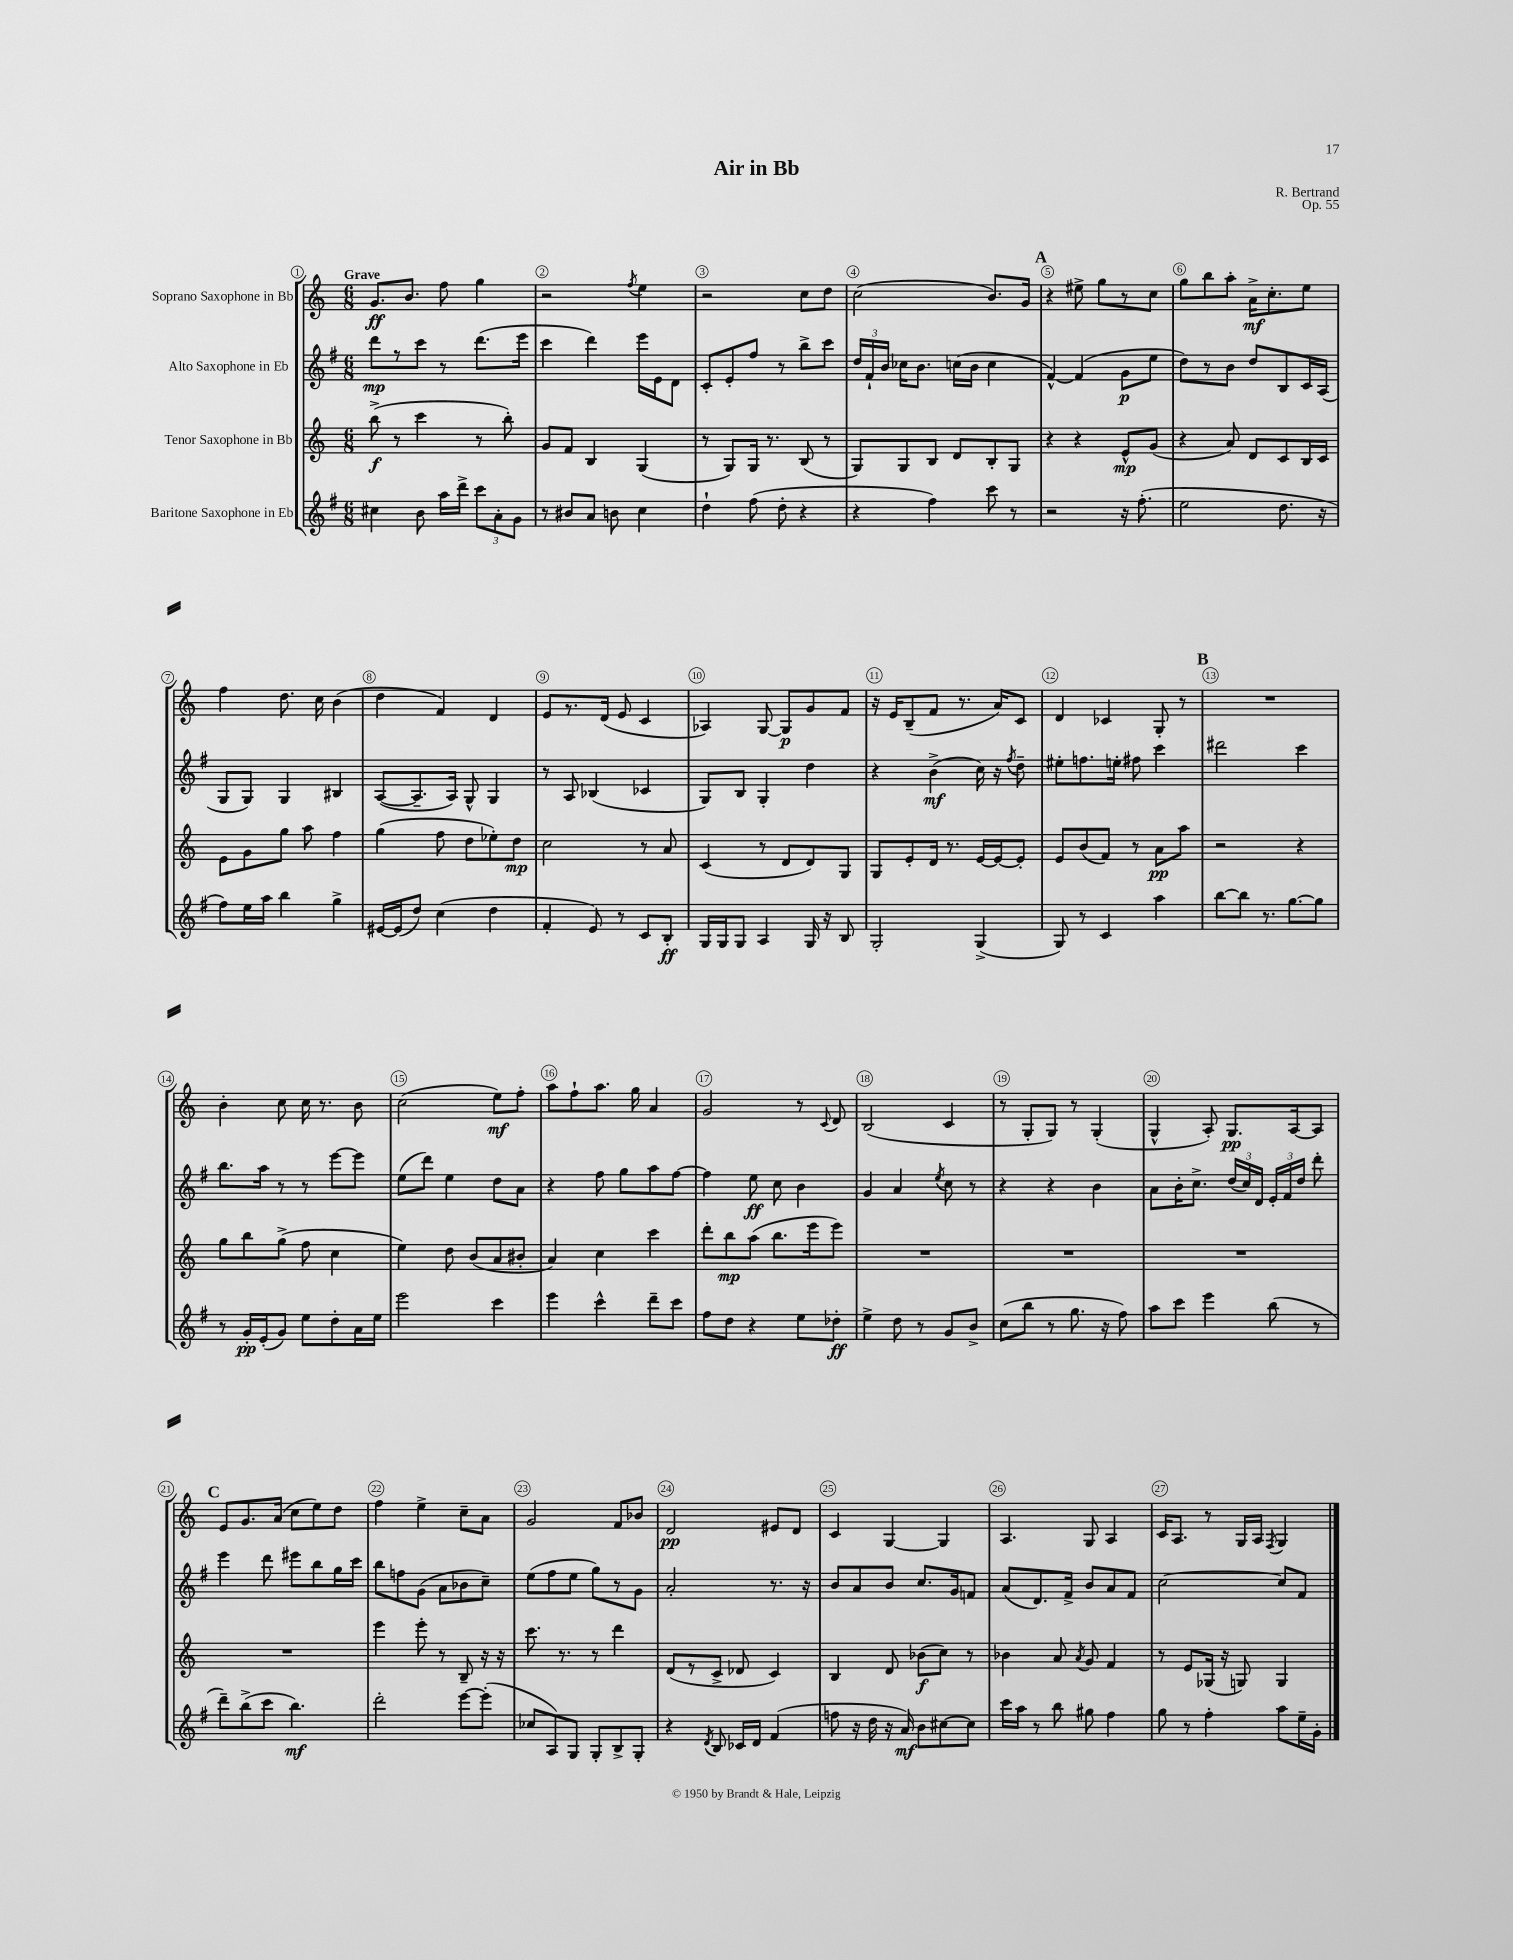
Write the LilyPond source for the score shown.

\header { title = "Air in Bb" composer = "R. Bertrand" opus = "Op. 55" }
<<
\new StaffGroup <<
\new Staff = "s0" \with { instrumentName = "Soprano Saxophone in Bb" } {
    \clef treble \key c \major \numericTimeSignature \time 6/8 \tempo "Grave"
    \autoBeamOff g'8.[\ff b'8.] f''8 g''4 |
    r2 \acciaccatura { f''8 } e''4 |
    r2 c''8[ d''8] |
    c''2( b'8.[) g'16] |
    \mark \markup { \bold "A" } r4 eis''8-> g''8[ r8 c''8] |
    g''8[ b''8 a''8]-. a'16[->\mf c''8.-. e''8] |
    f''4 d''8. c''16 b'4( |
    d''4 f'4) d'4 |
    e'8[ r8. d'16]( e'8 c'4 |
    aes4) g8~ g8[\p g'8 f'8] |
    r16 e'16[ b8--( f'8] r8. a'16[) c'8] |
    d'4 ces'4 g8-. r8 |
    \mark \markup { \bold "B" } R2. |
    b'4-. c''8 c''16 r8. b'8 |
    c''2( e''8[\mf) f''8]-. |
    a''8[ f''8-! a''8.] g''16 a'4 |
    g'2 r8 \appoggiatura { c'8 } d'8 |
    b2( c'4 |
    r8 g8[-. g8]) r8 g4-.( |
    g4-^ a8-.) g8.[\pp a16~ a8] |
    \mark \markup { \bold "C" } e'8[ g'8. a'16]( c''8[ e''8) d''8] |
    f''4 e''4-> c''8[-- a'8] |
    g'2 f'8[ bes'8] |
    d'2\pp eis'8[ d'8] |
    c'4 g4~ g4 |
    a4. g8 a4 |
    c'16[ a8.] r8 g16[ a16] \acciaccatura { f8 } g4 \bar "|." |
}
\new Staff = "s1" \with { instrumentName = "Alto Saxophone in Eb" } {
    \clef treble \key g \major \numericTimeSignature \time 6/8
    \autoBeamOff d'''8[\mp r8 c'''8] r8 d'''8.[( e'''16] |
    c'''4 d'''4) e'''16[ e'16 d'8] |
    c'8[-. e'8-. fis''8] r8 b''8[-> c'''8] |
    \tuplet 3/2 { d''16[ fis'16-! b'16] } ces''16[ b'8.] c''16[( b'16] c''4 |
    \mark \markup { \bold "A" } fis'4~-^) fis'4( g'8[\p e''8] |
    d''8[) r8 b'8] d''8[ b8 c'16 a16]( |
    g8[ g8]) g4 bis4 |
    a8[~( a8.-- a16]) g8-^ g4 |
    r8 a8 bes4( ces'4 |
    g8[) b8] g4-. d''4 |
    r4 b'4->\mf( c''16) r16 \acciaccatura { fis''8 } d''8-- |
    eis''8[-. f''8. e''16]-. fis''8 c'''4 |
    \mark \markup { \bold "B" } dis'''2 c'''4 |
    b''8.[ a''16] r8 r8 e'''8[~ e'''8] |
    e''8[( d'''8]) e''4 d''8[ a'8] |
    r4 fis''8 g''8[ a''8 fis''8]~ |
    fis''4 e''8\ff c''8 b'4 |
    g'4 a'4 \acciaccatura { e''8 } c''8 r8 |
    r4 r4 b'4 |
    a'8[ b'16-. c''8.]-> \tuplet 3/2 { d''16[( c''16) d'16] } \tuplet 3/2 { e'16[-. fis'16 d''16] } d'''8-. |
    \mark \markup { \bold "C" } e'''4 d'''8 eis'''8[ b''8 g''16 c'''16] |
    b''8[ f''8 g'8]( a'8[ bes'8 c''8]--) |
    e''8[( fis''8 e''8] g''8[) r8 g'8] |
    a'2-. r8. r16 |
    b'8[ a'8 b'8] c''8.[ g'16 f'8] |
    a'8[( d'8.) fis'16]-> b'8[ a'8 fis'8] |
    c''2~ c''8[ fis'8] \bar "|." |
}
\new Staff = "s2" \with { instrumentName = "Tenor Saxophone in Bb" } {
    \clef treble \key c \major \numericTimeSignature \time 6/8
    \autoBeamOff b''8->\f( r8 c'''4 r8 b''8-.) |
    g'8[ f'8] b4 g4( |
    r8 g8[) g16] r8. b8( r8 |
    g8[) g8 b8] d'8[ b8-. g8] |
    \mark \markup { \bold "A" } r4 r4 e'8[-^\mp g'8]( |
    r4 a'8) d'8[ c'8 b16 c'16] |
    e'8[ g'8 g''8] a''8 f''4 |
    g''4( f''8 d''8[ ees''8-.) d''8]\mp |
    c''2 r8 a'8 |
    c'4( r8 d'8[ d'8) g8] |
    g8[ e'8-. d'16] r8. e'16[~ e'16~ e'8]-. |
    e'8[ b'8( f'8]) r8 a'8[\pp a''8] |
    \mark \markup { \bold "B" } r2 r4 |
    g''8[ b''8 g''8]->( f''8 c''4 |
    e''4) d''8 b'8[( a'8 bis'8]-. |
    a'4) c''4 c'''4 |
    d'''8[-. b''8\mp a''8]( b''8.[ e'''16 e'''8]) |
    R2. |
    R2. |
    R2. |
    \mark \markup { \bold "C" } R2. |
    e'''4 e'''8-. r8 b8-- r16 r16 |
    c'''8. r8. r8 d'''4 |
    d'8[( r8 c'8]-> des'8 c'4) |
    b4 d'8 bes'8[\f( c''8]) r8 |
    bes'4 a'8 \acciaccatura { a'8 } g'8 f'4 |
    r8 e'8[ ges16]( r16 g8) g4 \bar "|." |
}
\new Staff = "s3" \with { instrumentName = "Baritone Saxophone in Eb" } {
    \clef treble \key g \major \numericTimeSignature \time 6/8
    \autoBeamOff cis''4 b'8 a''16[ d'''16]-> \tuplet 3/2 { c'''8[ a'8-. g'8] } |
    r8 bis'8[ a'8] b'8 c''4 |
    d''4-! fis''8( d''8-. r4 |
    r4 fis''4) c'''8 r8 |
    \mark \markup { \bold "A" } r2 r16 fis''8.-.( |
    e''2 d''8. r16 |
    fis''8[) e''16 a''16] b''4 g''4-> |
    eis'16[~ eis'16( d''8]) c''4( d''4 |
    fis'4-. e'8) r8 c'8[ b8]-.\ff |
    g16[ g16 g8] a4 g16 r16 b8 |
    g2-. g4->( |
    g8) r8 c'4 a''4 |
    \mark \markup { \bold "B" } b''8[~ b''8] r8. g''8.[~ g''8] |
    r8 g'16[-.\pp e'16-.( g'8]) e''8[ d''8-. a'16 e''16] |
    e'''2 c'''4 |
    e'''4 c'''4-^ d'''8[-- c'''8] |
    fis''8[ d''8] r4 e''8[ des''8]-.\ff |
    e''4-> d''8 r8 g'8[ b'8]-> |
    c''8[( b''8] r8 g''8. r16 fis''8) |
    a''8[ c'''8] e'''4 b''8( r8 |
    \mark \markup { \bold "C" } d'''8[--) b''8->( c'''8] b''4.\mf) |
    d'''2-. e'''8[~ e'''8]-.( |
    ces''8[ a8) g8] g8[-. b8-> g8]-. |
    r4 \acciaccatura { d'8 } b8 ces'16[ d'16] fis'4( |
    f''8 r16 d''16 r16 a'16\mf) b'8[ cis''8~ cis''8] |
    c'''16[ a''16] r8 b''8 gis''8 fis''4 |
    g''8 r8 fis''4-. a''8[ e''16-- g'16]-. \bar "|." |
}
>>
>>
\layout { \context { \Score \override BarNumber.break-visibility = ##(#f #t #t) barNumberVisibility = #all-bar-numbers-visible \override BarNumber.stencil = #(make-stencil-circler 0.1 0.3 ly:text-interface::print) } }
